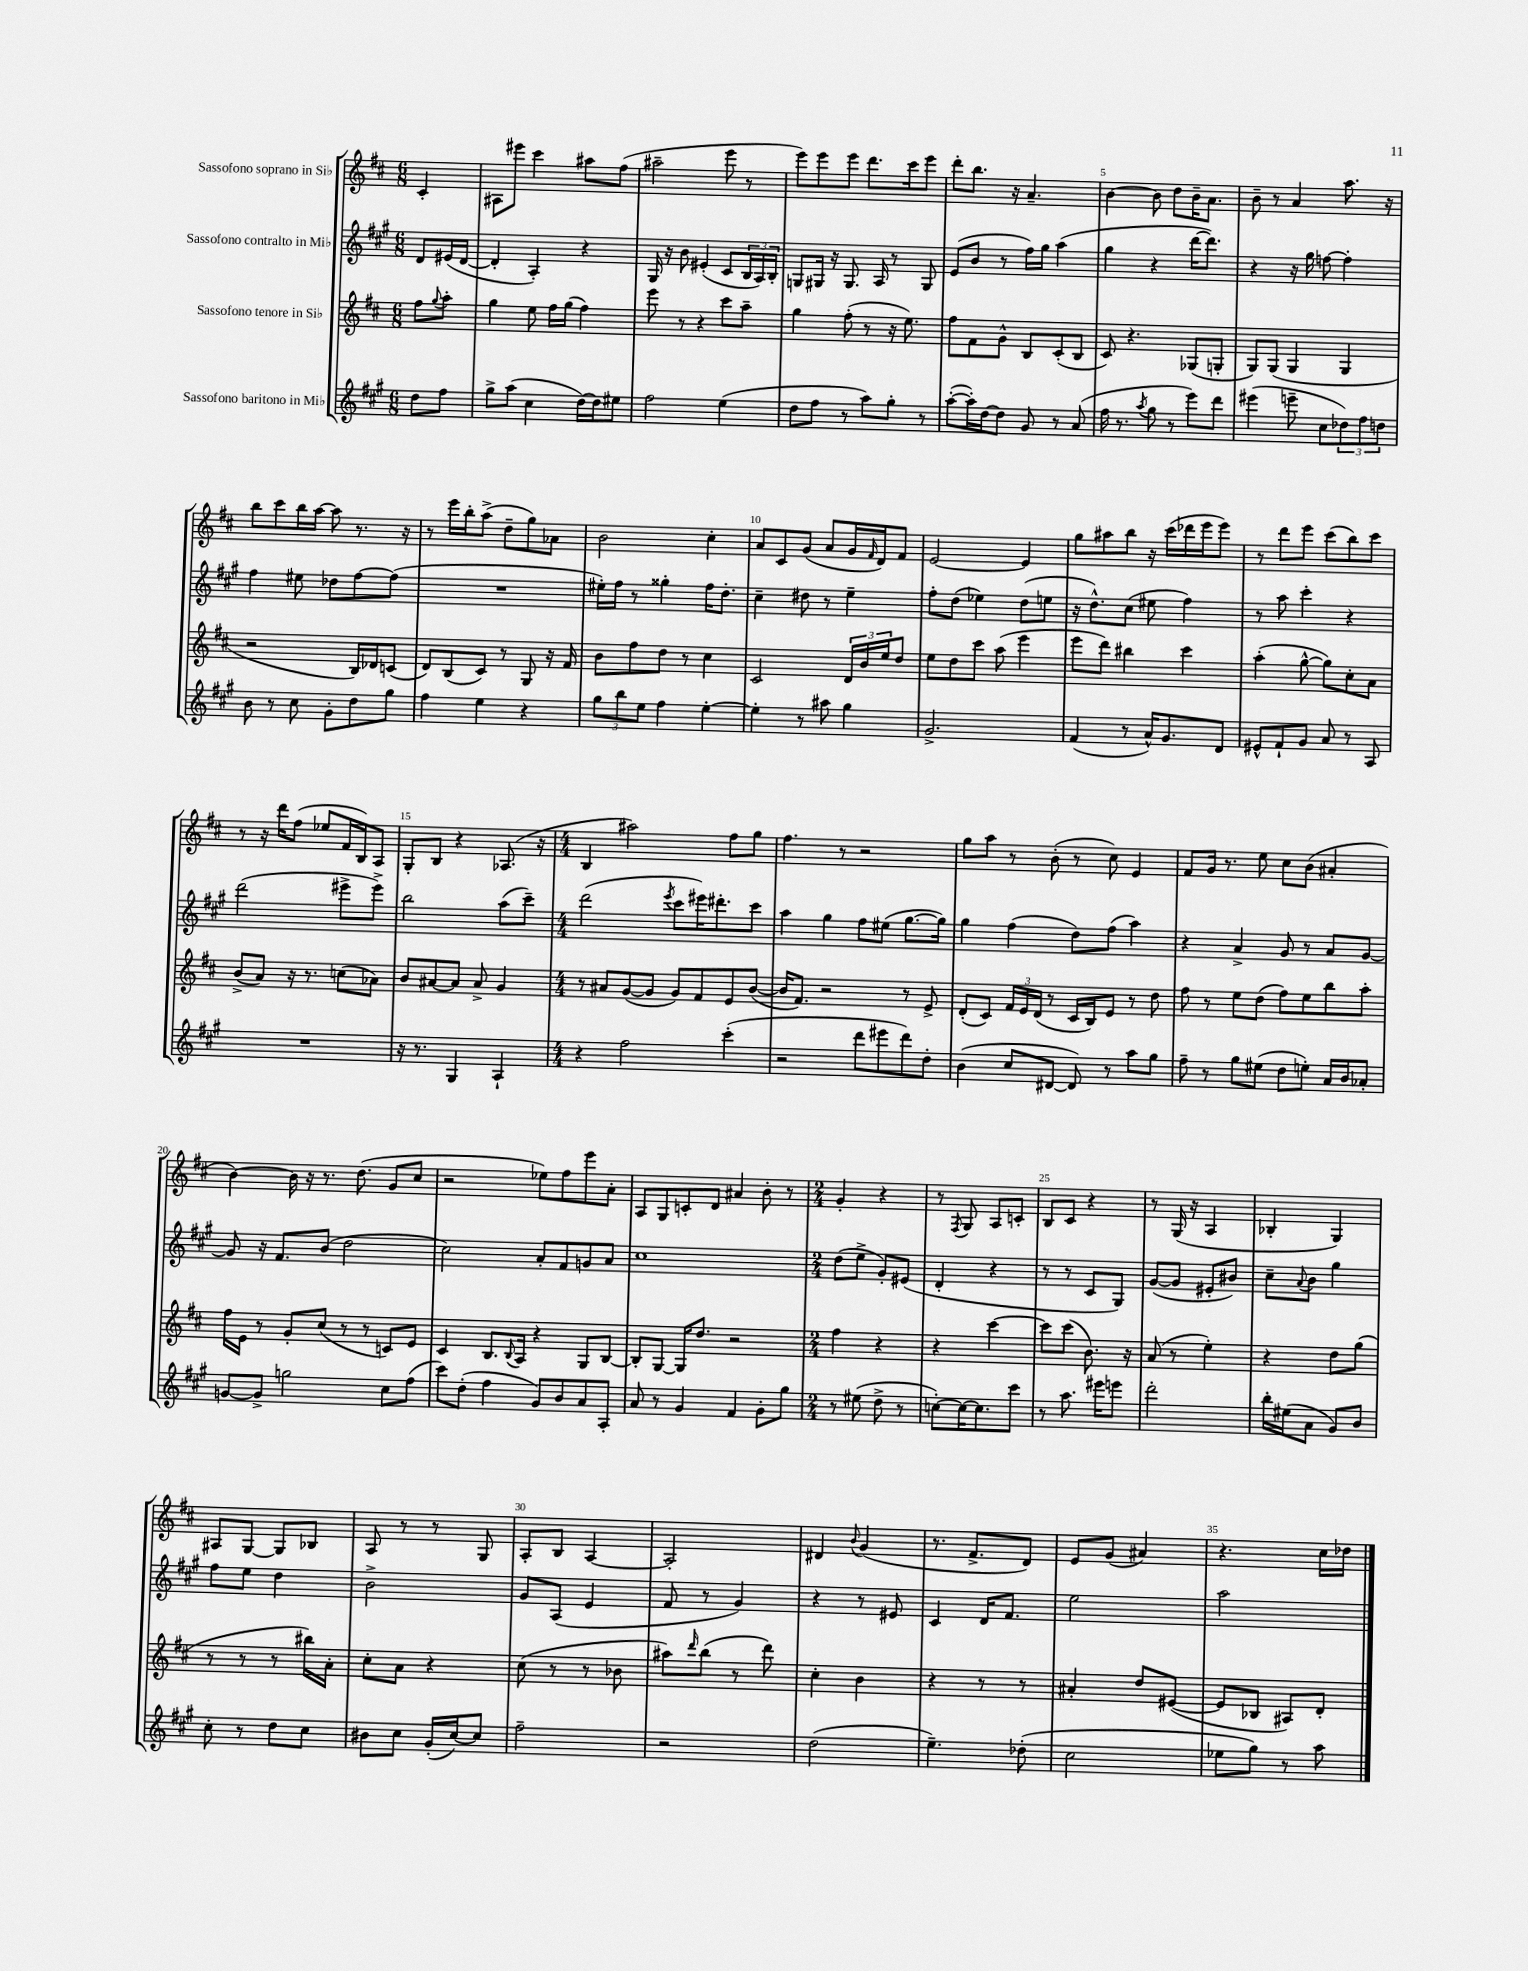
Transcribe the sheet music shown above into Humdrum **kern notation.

**kern	**kern	**kern	**kern
*part4	*part3	*part2	*part1
*staff4	*staff3	*staff2	*staff1
*I"Sassofono baritono in Mi♭	*I"Sassofono tenore in Si♭	*I"Sassofono contralto in Mi♭	*I"Sassofono soprano in Si♭
*clefG2	*clefG2	*clefG2	*clefG2
*k[f#c#g#]	*k[f#c#]	*k[f#c#g#]	*k[f#c#]
*M6/8	*M6/8	*M6/8	*M6/8
=	=	=	=
8dd\L	8ff#\L	8d/L	4c#'/
.	8qqgg/	.	.
8ff#\J	8aa'\J	(16e#X/L	.
.	.	[16d/JJ	.
=1	=1	=1	=1
8gg#^\L	4gg\	4d'/]	8A#X\L
(8aa\J	.	.	8eee#X\J
4cc#\	8ee\	4A'/)	4ccc#\
.	16ff#\LL	.	.
.	(16gg\JJ	.	.
[16dd\LL)	4ff#\)	4r	8aa#X\L
16dd\J]	.	.	.
8ee#X\J	.	.	(8ff#\J
=2	=2	=2	=2
2ff#\	8eee\	16G#/	2aa#X~\
.	.	16r	.
.	8r	8b\	.
.	4r	(4e#X'/	.
(4ee\	8ccc#\L	8c#/L	8eee\
.	8aa~\J	24B/L	8r
.	.	24A/)	.
.	.	24B'/JJ	.
=3	=3	=3	=3
8dd\L	4gg\	8Gn/L	8eee\L)
8ff#\J	.	16G#X/Jk	8eee\
.	.	16r	.
8r	(8ff#'\	8.G#/	8eee\J
8aa\L)	8r	.	8.ddd\L
.	.	16A/	.
8gg#'\J	16r	8r	.
.	8.ee\)	.	16ccc#\k
8r	.	8G#/	8eee\J
=4	=4	=4	=4
([8aa'\L	8ff#\L	(8e/L	8ddd'\L
16aa'\L])	8f#\	8b/J	8.bb\J
[16dd\J	.	.	.
8dd\J]	8g^^\J	8r	.
.	.	.	16r
8g#/	8B/L	16ff#\LL)	4.a~/
.	.	16gg#\JJ	.
8r	(8c#'/	(4aa\	.
(8a/	8B/J	.	.
=5	=5	=5	=5
16ff#\	8c#/)	4gg#\	[4b\
8.r	.	.	.
.	4.r	.	.
8qaa/	.	.	.
8gg#\	.	4r	8b\]
8r	.	.	8dd\L
8eee\L)	(8G-X/L	[16ddd\KL	16b~\K
.	.	8.ddd\J])	8.a\J
8ddd\J	8Gn'/J	.	.
=6	=6	=6	=6
(4eee#X\	8G/L)	4r	8b~\
.	(8G/J	.	8r
8eeen~\	4G/	16r	4a/
.	.	16gg#\	.
8cc#\L	.	[8ffn\	.
12dd-X\)	4G/	4ff'\]	8.aa\
12ff#\	.	.	.
12ddn\J	.	.	.
.	.	.	16r
!!LO:LB:g=z
=7	=7	=7	=7
8b\	2r	4ff#\	8bb\L
8r	.	.	8ccc#\
8cc#\	.	8ee#X\	16bb\L
.	.	.	[16aa\JJ
8g#'\L	.	8dd-X\L	8aa\]
8dd\	16B/LL)	[8ff#\	8.r
.	16d-X/J	.	.
8gg#\J	(8cn/J	(8ff#\J]	.
.	.	.	16r
=8	=8	=8	=8
4ff#\	8d/L)	2.r	8r
.	(8B/	.	16eee\LL
.	.	.	16bb'\J
4ee\	8c#/J)	.	(8aa^\J
.	8r	.	8dd~\L
4r	8G/	.	8gg\)
.	16r	.	8a-X\J
.	16f#/	.	.
=9	=9	=9	=9
12gg#\L	8b\L	16ee#X'\LL)	2b\
.	.	16ff#\JJ	.
12bb\	.	.	.
.	8ff#\	8r	.
12ee\J	.	.	.
4ff#\	8dd\J	4gg##X'\	.
.	8r	.	.
[4ee'\	4cc#\	16ff#\KL	4cc#'\
.	.	8.dd'\J	.
=10	=10	=10	=10
4ee'\]	2c#/	4cc#~\	8a/L
.	.	.	8c#/
8r	.	8dd#X\	(8g/J
8aa#X\	.	8r	8a/L
4gg#\	24d/LL	4ee~\	16g/L
.	24b/	.	.
.	.	.	16qqf#/
.	.	.	16d/J)
.	24ee/J	.	.
.	8dd/J	.	8f#/J
=11	=11	=11	=11
2.g#^/	8ee\L	8ff#'\L	[2e/
.	8dd\	(8dd\J	.
.	8ccc#\J	4ee-X\)	.
.	(8aa\	.	.
.	4eee\	(8dd\L	4e/]
.	.	8een\J	.
=12	=12	=12	=12
(4f#/	8eee\L	16r	8gg\L
.	.	8.dd^^\L)	.
.	8ddd\J)	.	8aa#X\
8r	4bb#X\	(8cc#\J	8bb\J
16a^^/KL)	.	8ee#X\	16r
8.g#/	.	.	(16ccc#\LL
.	4ccc#\	4ff#\)	16ddd-X\
.	.	.	16eee\J
8d/J	.	.	8eee\J)
=13	=13	=13	=13
8e#X^^/L	(4aa'\	8r	8r
8f#`/	.	8aa\	8ddd\L
8g#/J	[8gg^^\	4ccc#'\	8eee\J
8a/	8gg\L])	.	(8ccc#\L
8r	8cc#'\	4r	8bb\)
8A/	8a\J	.	8ccc#\J
!!LO:LB:g=z
=14	=14	=14	=14
2.r	(8b^/L	(2ddd\	8r
.	8a/J)	.	16r
.	.	.	16ddd\KL
.	16r	.	(8ff#\J
.	8.r	.	.
.	.	.	8ee-X/L
.	(8ccn\L	8eee#X^\L	16f#/L
.	.	.	16B/J)
.	8a-X\J)	8eee#^\J)	8A/J
=15	=15	=15	=15
16r	8b/L	2bb\	8G'/L
8.r	.	.	.
.	[8a#X/	.	8B/J
4G#/	8a#/J]	.	4r
.	8a#^/	.	.
4A`/	4g/	(8aa\L	(8.A-X/
.	.	8ccc#~\J)	.
.	.	.	16r
=16	=16	=16	=16
*M4/4	*M4/4	*M4/4	*M4/4
4r	8r	(2ddd\	4B/
.	8a#X/L	.	.
2ff#\	([8g/	.	2aa#X\)
.	8g/J]	.	.
.	.	8qeee/	.
.	8g/L)	8ccc#\L	.
.	8f#/	16eee#X\K)	.
.	.	8.ddd#X'\	.
(4ccc#'\	8e/	.	8ff#\L
.	([8b/J	8ccc#\J	8gg\J
=17	=17	=17	=17
2r	16b/KL]	4aa\	4.ff#\
.	8.f#/J)	.	.
.	2r	4gg#\	.
.	.	.	8r
8ddd\L	.	8ff#\L	2r
8eee#X\	.	(8ee#X\J	.
8ddd\)	8r	[8.gg#\L	.
8dd'\J	8e^/	.	.
.	.	16gg#\Jk])	.
=18	=18	=18	=18
(4b\	(8d'/L	4gg#\	8gg\L
.	8c#/J)	.	8aa\J
8cc#/L	24f#/LL	(4ff#\	8r
.	24e/	.	.
.	(24d/JJ	.	.
[8d#X/J	8r	.	(8b'\
8d#/])	16c#/LL	8dd\L)	8r
.	16B/J)	.	.
8r	8e/J	(8ff#\J	8cc#\)
8aa\L	8r	4aa\)	4e/
8gg#\J	8dd\	.	.
=19	=19	=19	=19
8ff#~\	8ff#\	4r	8f#/L
8r	8r	.	16g/Jk
.	.	.	8.r
8gg#\L	8ee\L	4a^/	.
(8ee#X\J	(8dd\J	.	8ee\
8dd\L	8ff#\L)	8g#/	8cc#\L
8een'\J)	8ee\	8r	(8b\J
16a/LL	8bb\	8a/L	4a#X'/
16b/J	.	.	.
8a-X'/J	8aa'\J	[8g#/J	.
!!LO:LB:g=z
=20	=20	=20	=20
[8gn/L	16ff#\LL	8g#/]	[4b\)
.	16e\JJ	.	.
8g^/J]	8r	16r	.
.	.	8.f#/L	.
2ggn\	8g'/L	.	16b\]
.	.	.	16r
.	(8cc#/J	(8b/J	8.r
.	8r	2dd\	.
.	.	.	(8.dd\
.	8r	.	.
8cc#\L	8cn/L)	.	8g/L
(8ff#\J	8e/J	.	8cc#/J
=21	=21	=21	=21
8ccc#\L)	4c#/	2cc#\)	2r
(8dd'\J	.	.	.
4ff#\	8.B/L	.	.
.	8qqB/	.	.
.	16A/Jk	.	.
8g#/L)	4r	8a'/L	8ee-X\L)
8b/	.	8f#/	8ff#\
8a/	8G/L	8gn/	8eee\
8A'/J	[8B/J	8a/J	8a'\J
=22	=22	=22	=22
8a/	8B'/L]	1cc#	8A/L
8r	[8G/J	.	8G/
4g#/	16G/KL]	.	8cn'/
.	8.dd/J	.	.
.	.	.	8d/J
4f#/	2r	.	4a#X/
8g#'\L	.	.	8b'\
8gg#\J	.	.	8r
=23	=23	=23	=23
*M2/4	*M2/4	*M2/4	*M2/4
8r	4ff#\	(8dd\L	4g'/
(8ee#X\	.	8ee^\J	.
8dd^\	4r	8g#'/L)	4r
8r	.	(8e#X/J	.
=24	=24	=24	=24
[8ccn'\L)	4r	4d'/	8r
.	.	.	8qF#/
16cc\K_	.	.	8G/
8.cc\]	.	.	.
.	[4ccc#\	4r	8A/L
8ccc#\J	.	.	8cn'/J
=25	=25	=25	=25
8r	8ccc#\L]	8r	8B/L
8.aa\	(8ccc#\J	8r	8c#/J
.	8.b\)	8c#/L	4r
16eee#X\KL	.	.	.
8eeen\J	.	8G#/J)	.
.	16r	.	.
=26	=26	=26	=26
2ddd'\	(8a/	([8g#/L	8r
.	8r	8g#/J]	(16G/
.	.	.	16r
.	4ee'\)	8e#X'/L	4A/
.	.	8b#X/J)	.
=27	=27	=27	=27
16bb'\LL	4r	8cc#~\L	4B-X'/
(16ee#X\J	.	.	.
.	.	8qqa/	.
8a\J	.	8b\J	.
8g#/L)	8dd\L	4gg#\	4G/)
8b/J	(8gg\J	.	.
!!LO:LB:g=z
=28	=28	=28	=28
8cc#'\	8r	8ff#\L	8A#X/L
8r	8r	8ee\J	[8G/J
8dd\L	8r	4dd\	8G/L]
8cc#\J	16bb#X\LL)	.	8B-X/J
.	16a'\JJ	.	.
=29	=29	=29	=29
8b#X\L	8cc#'\L	2b^\	8A/
8cc#\J	8a\J	.	8r
(16g#'/LL	4r	.	8r
[16cc#/J)	.	.	.
8cc#/J]	.	.	8G/
=30	=30	=30	=30
2ff#~\	(8cc#\	8g#/L	8A'/L
.	8r	(8A/J	8B/J
.	8r	4e/	[4A/
.	8b-X\	.	.
=31	=31	=31	=31
2r	8aa#X\L)	8f#/	2A'/]
.	16qqddd/	.	.
.	(8bb\J	8r	.
.	8r	4g#/)	.
.	8ddd\)	.	.
=32	=32	=32	=32
(2dd\	4cc#'\	4r	4d#X/
.	.	.	8qqb/
.	4b\	8r	(4g/
.	.	8e#X/	.
=33	=33	=33	=33
4.ee~\)	4r	4c#/	8.r
.	.	.	8.f#^/L
.	8r	16d/KL	.
.	.	8.f#/J	.
(8dd-X'\	8r	.	8d/J)
=34	=34	=34	=34
2cc#\	4a#X'/	2ee\	8e/L
.	.	.	(8g/J
.	8dd/L	.	4a#X/)
.	([8e#X/J	.	.
=35	=35	=35	=35
8ee-X\L	8e#/L]	2aa\	4.r
8gg#\J)	8B-X/J	.	.
8r	8A#X/L)	.	.
8aa\	8d'/J	.	16cc#\LL
.	.	.	16dd-X\JJ
==	==	==	==
*-	*-	*-	*-
